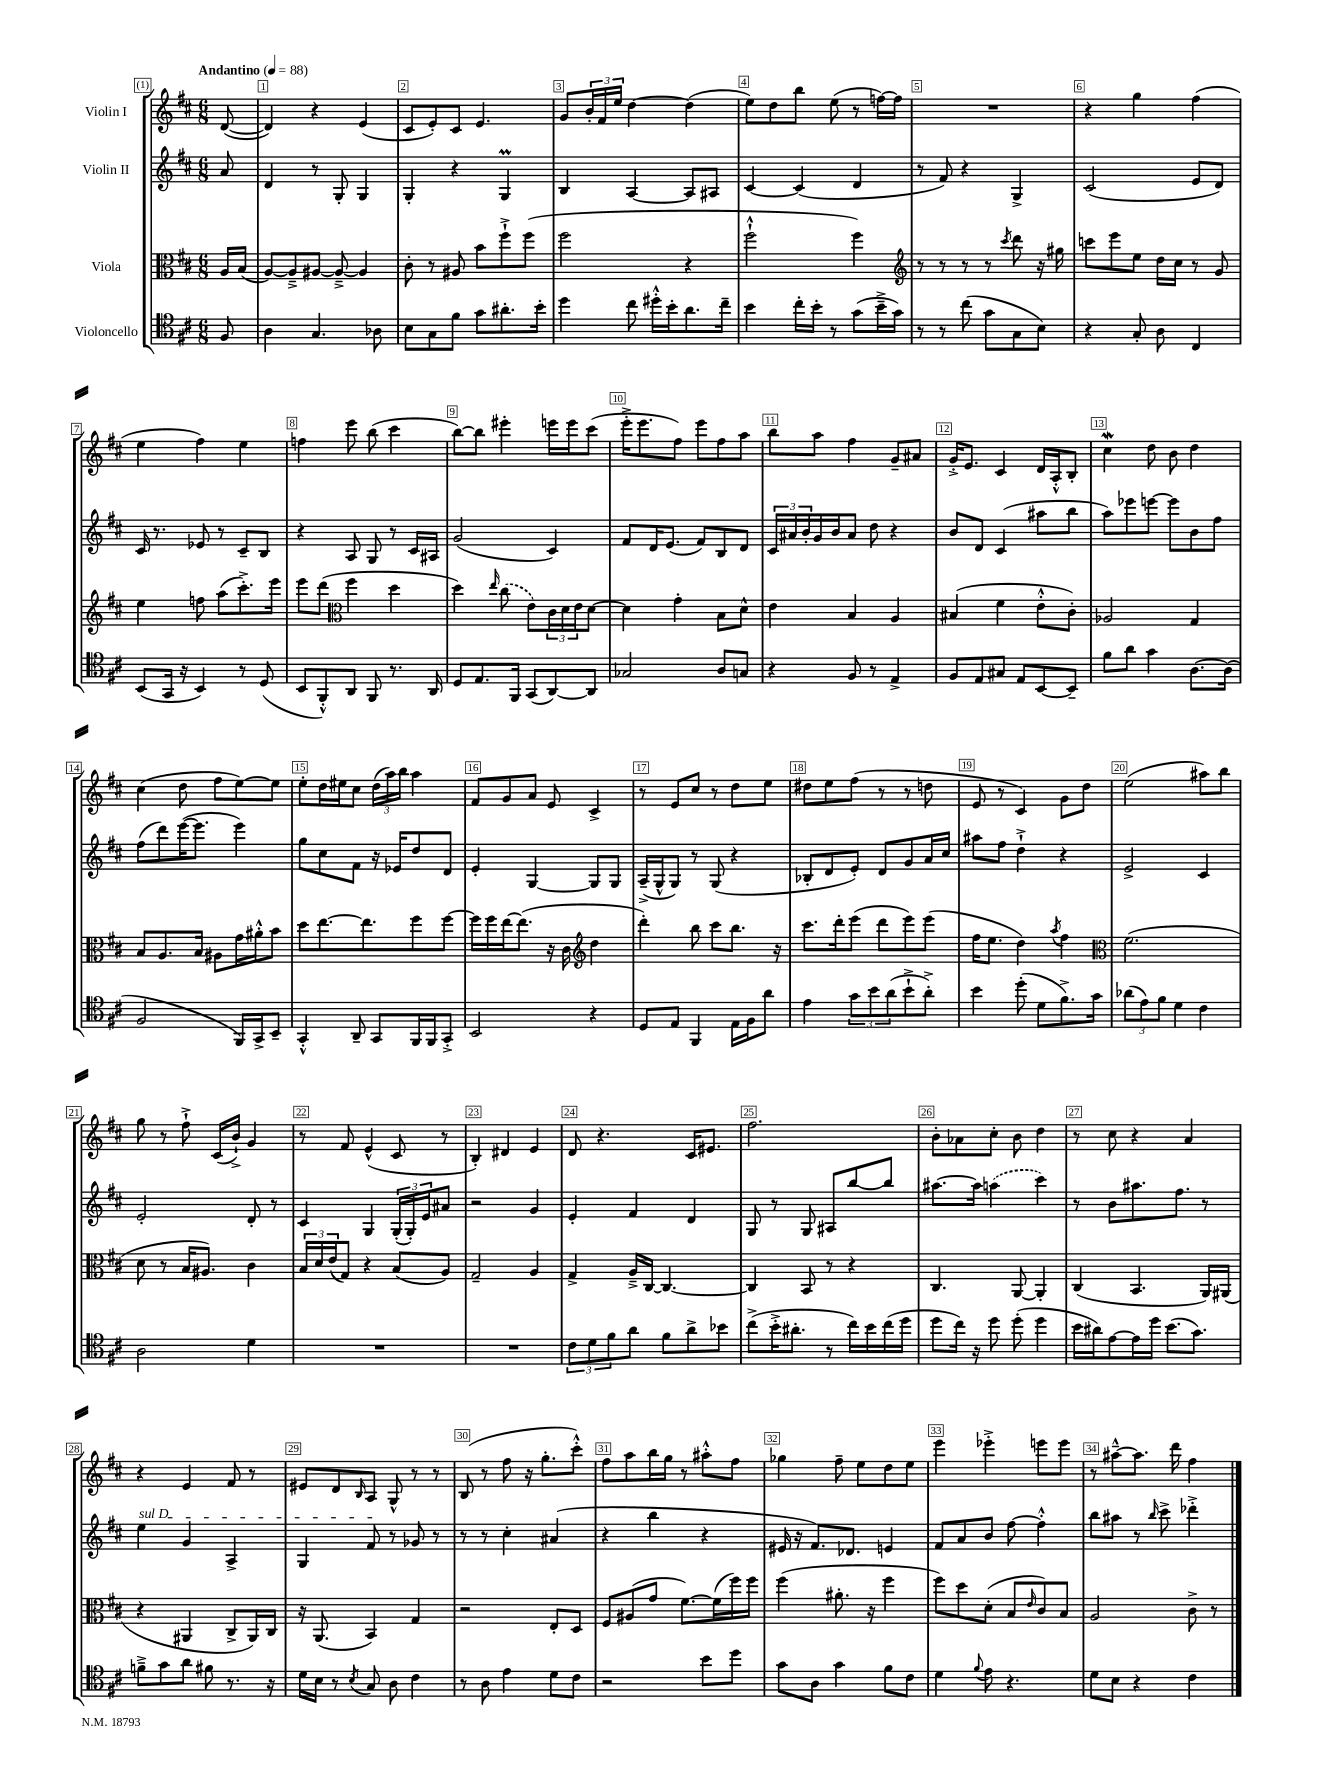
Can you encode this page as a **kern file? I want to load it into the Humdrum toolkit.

**kern	**kern	**kern	**kern
*staff4	*staff3	*staff2	*staff1
*clefC4	*clefC3	*clefG2	*clefG2
*k[f#c#]	*k[f#c#]	*k[f#c#]	*k[f#c#]
*M6/8	*M6/8	*M6/8	*M6/8
*MM88	*MM88	*MM88	*MM88
8F#	16A	8a	([8d
.	(16B	.	.
=	=	=	=
4A	[8A)	4d	4d])
.	8A~^]	.	.
4.G	[8A#	8r	4r
.	8A#~^_	8G'	.
.	4A#]	4G	(4e
8A-	.	.	.
=	=	=	=
8B	8c#'	4G'	8c#
8G	8r	.	8e')
8f#	8A#	4r	8c#
8g	8b	.	4.e
8.a#'	8ff#`^	4G	.
.	(8ff#	.	.
16b'	.	.	.
=	=	=	=
4dd	2ff#	4B	8g
.	.	.	24b'
.	.	.	24f#
.	.	.	24ee
8cc#	.	[4A	[4dd
16dd#'^^	.	.	.
16b'	.	.	.
8.a	4r	8A]	(4dd]
.	.	8A#	.
16cc#~	.	.	.
=	=	=	=
4b	2ff#`^^	[4c#	8ee)
.	.	.	8dd
16cc#'	.	(4c#]	8bb
16b'	.	.	.
8r	.	.	(8ee
(8g	4ff#)	4d	8r
16b~^	.	.	[16ff)
16g)	.	.	16ff]
=	=	=	=
*	*clefG2	*	*
8r	8r	8r	2.r
8r	8r	8f#)	.
(8cc#	8r	4r	.
8g	8r	.	.
.	8qccc#	.	.
8G	8ddd	4G^	.
8B)	16r	.	.
.	16gg#	.	.
=	=	=	=
4r	8ccc	(2c#	4r
.	8eee	.	.
8G'	8ee	.	4gg
8A	16dd	.	.
.	16cc#	.	.
4C#	8r	8e	(4ff#
.	8g	8d)	.
=	=	=	=
(8BB	4ee	16c#	4ee
.	.	8.r	.
16GG	.	.	.
16r	.	.	.
4BB)	8ff	8e-	4ff#)
.	(8aa	8r	.
8r	8.ccc#'^)	8c#~	4ee
(8D	.	8B	.
.	16eee	.	.
=	=	=	=
8BB	8eee	4r	4ff
8FF#'^^)	(8ddd	.	.
*	*clefC3	*	*
8AA	4ff#	8A	8eee
8FF#	.	8G	(8bb
8.r	4dd	8r	4ccc#
.	.	16c#	.
16AA	.	16A#	.
=	=	=	=
8D	4dd)	(2g	[8bb)
8.E	.	.	8bb]
.	16qqee	.	.
.	(8cc#	.	4eee#'
16FF#	.	.	.
(8GG	8e)	.	.
[8AA)	24c#	4c#)	16eee
.	24d	.	.
.	.	.	16eee
.	24e	.	.
8AA]	[8d	.	(8ccc#
=	=	=	=
2G-	4d]	8f#	16eee'^
.	.	.	8.eee
.	.	16d	.
.	.	(8.e	.
.	4g'	.	8ff#)
.	.	8f#)	8eee
8A	8B	8B	8ff#
8G	8d^^	8d	8aa
=	=	=	=
4r	4e	24c#	8bb
.	.	24a#	.
.	.	24b'	.
.	.	16g	8aa
.	.	16b	.
8F#	4B	8a#	4ff#
8r	.	8dd	.
4E^	4A	4r	8g~
.	.	.	8a#
=	=	=	=
8F#	(4B#	8b	16g'^
.	.	.	8.e
8E	.	8d	.
8G#	4f#	(4c#	4c#
8E	.	.	.
[8BB	8e'^^	8aa#	16d
.	.	.	16A'^^
8BB~]	8c#')	8bb	8B'
=	=	=	=
8f#	2A-	8aa)	4cc#
8a	.	8eee-	.
4g	.	[8eee	8dd
.	.	8eee]	8b
[8.A	4G	8b	4dd
.	.	8ff#	.
(16A]	.	.	.
=	=	=	=
2F#	8B	(8ff#	(4cc#
.	8.A	8ddd)	.
.	.	([16eee	8dd
.	16B	8.eee]	.
.	8A#	.	8ff#
16FF#)	16g	4eee)	[8ee)
16GG^	16a#'^^	.	.
8BB~	8b	.	8ee]
=	=	=	=
4GG'^^	8dd	8gg	8ee'
.	[8.ee	8cc#	16dd
.	.	.	16ee#
8AA~	.	8f#	8cc#
.	8.ee]	.	.
8GG	.	16r	(24dd
.	.	.	24aa)
.	.	16e-	.
.	.	.	24bb
16FF#	8ff#	8dd	4aa
16FF#	.	.	.
8GG'^	[8ff#	8d	.
=	=	=	=
2BB	16ff#]	4e'	8f#
.	16ff#	.	.
.	[16ee	.	8g
.	(8.ee]	.	.
.	.	[4G	8a
.	16r	.	8e
.	16c#	.	.
*	*clefG2	*	*
4r	4dd	8G]	4c#^
.	.	8G	.
=	=	=	=
8D	4ddd')	(16A~^	8r
.	.	16G^^	.
8E	.	8G)	8e
4FF#	8bb	8r	8cc#
.	8ccc#	(8G	8r
16E	8.bb	4r	8dd
16F#	.	.	.
8a	.	.	8ee
.	16r	.	.
=	=	=	=
4e	8.ccc#	8B-'	8dd#
.	.	8d	8ee
.	16ddd'	.	.
12g	(8eee	8e')	(8ff#
12b	.	.	.
.	8ddd	8d	8r
(12a	.	.	.
8b`^	8eee)	8g	8r
8a'^)	(8eee	16a	8dd
.	.	16cc#	.
=	=	=	=
4b	16ff#	8aa#	8e
.	8.ee	.	.
.	.	8ff#	8r
(8dd'	4dd)	4dd`^	4c#)
8d	.	.	.
.	8qaa	.	.
8.f#^)	4ff#	4r	8g
.	.	.	8dd
16g	.	.	.
=	=	=	=
*	*clefC3	*	*
(12a-	(2.f#	2e^	(2ee
12e)	.	.	.
12f#	.	.	.
4d	.	.	.
4c#	.	4c#	8aa#)
.	.	.	8bb
=	=	=	=
2A	8d	2e'	8gg
.	8r	.	8r
.	16B	.	8ff#`^
.	8.A#)	.	.
.	.	.	(16c#
.	.	.	16b`^)
4d	4c#	8d'	4g
.	.	8r	.
=	=	=	=
2.r	24B	4c#	8r
.	24d	.	.
.	(24e	.	.
.	8G)	.	8f#
.	4r	4G	(4e^^
.	(8B	(24G'	8c#
.	.	24G')	.
.	.	24e	.
.	8A)	8a#	8r
=	=	=	=
2.r	2G~	2r	4B')
.	.	.	4d#
.	4A	4g	4e
=	=	=	=
12c#	4G^	4e'	8d
12d	.	.	.
.	.	.	4.r
12f#	.	.	.
8a	16A~^	4f#	.
.	[16C#	.	.
8f#	4.C#_	.	.
8a^	.	4d	16c#
.	.	.	8.e#
8b-	.	.	.
=	=	=	=
(8cc#^	4C#]	8G	2.ff#
16b'^	.	8r	.
8.a#'	.	.	.
.	8BB	8G	.
8r	8r	8A#	.
16cc#)	4r	[8bb	.
16b	.	.	.
(16cc#	.	8bb]	.
16dd	.	.	.
=	=	=	=
8dd	4.C#	[8.aa#	8b'
16cc#)	.	.	8a-
16r	.	16aa#]	.
8dd	.	(4aa	8cc#'
(8dd'	[8AA	.	8b
4dd	4AA']	4ccc#)	4dd
=	=	=	=
16b	(4C#	8r	8r
16a#)	.	.	.
[8e	.	8b	8cc#
16e]	4.BB	8.aa#	4r
16dd	.	.	.
(8.b	.	.	.
.	.	8.ff#	.
.	.	.	4a
8.g)	.	.	.
.	16AA)	8r	.
.	(16AA#	.	.
=	=	=	=
8f~^	4r	4ee	4r
8g	.	.	.
8a	4AA#	4g	4e
8f#	.	.	.
8.r	8C#^	4A^	8f#
.	16AA#)	.	8r
16r	16C#	.	.
=	=	=	=
16d	16r	4G	8e#
16B	(8.AA	.	.
8r	.	.	8d
8qB	.	.	16qqB
8G	4BB)	8f#	8A
8A	.	8r	8G^^
4c#	4G	8g-	8r
.	.	8r	8r
=	=	=	=
8r	2r	8r	(8B
8A	.	8r	8r
4e	.	4cc#'	8ff#
.	.	.	16r
.	.	.	8.gg'
8d	8E'	(4a#	.
8c#	8D	.	8ccc#'^^)
=	=	=	=
2r	8F#	4r	8ff#
.	(8A#	.	8aa
.	8g	4bb	16bb
.	.	.	16gg
.	[8.f#)	.	8r
8b	.	4r	8aa#'^^
.	(16f#]	.	.
8dd	16ff#)	.	8ff#
.	16ff#	.	.
=	=	=	=
8g	(4ff#	16e#	4gg-
.	.	16r	.
8A	.	8.f#)	.
4g	8.a#'	.	8ff#~
.	.	8.d-	.
.	.	.	8ee
.	16r	.	.
8f#	4ff#	4e	8dd
8c#	.	.	8ee
=	=	=	=
4d	8ff#)	8f#	4eee
.	8dd	8a	.
8qqf#	.	.	.
8e	(8d'	8b	4eee-'^
4.r	8B	[8ff#	.
.	16qqe	.	.
.	8c#)	4ff#'^^]	8eee
.	8B	.	8eee
=	=	=	=
8d	2A	8bb	8r
8B	.	8aa#	[8aa#~^^
4r	.	8r	8.aa#]
.	.	16qqbb	.
.	.	8ccc#^	.
.	.	.	16ddd
4c#	8c#^	4ddd-'^	4ff#
.	8r	.	.
==	==	==	==
*-	*-	*-	*-
